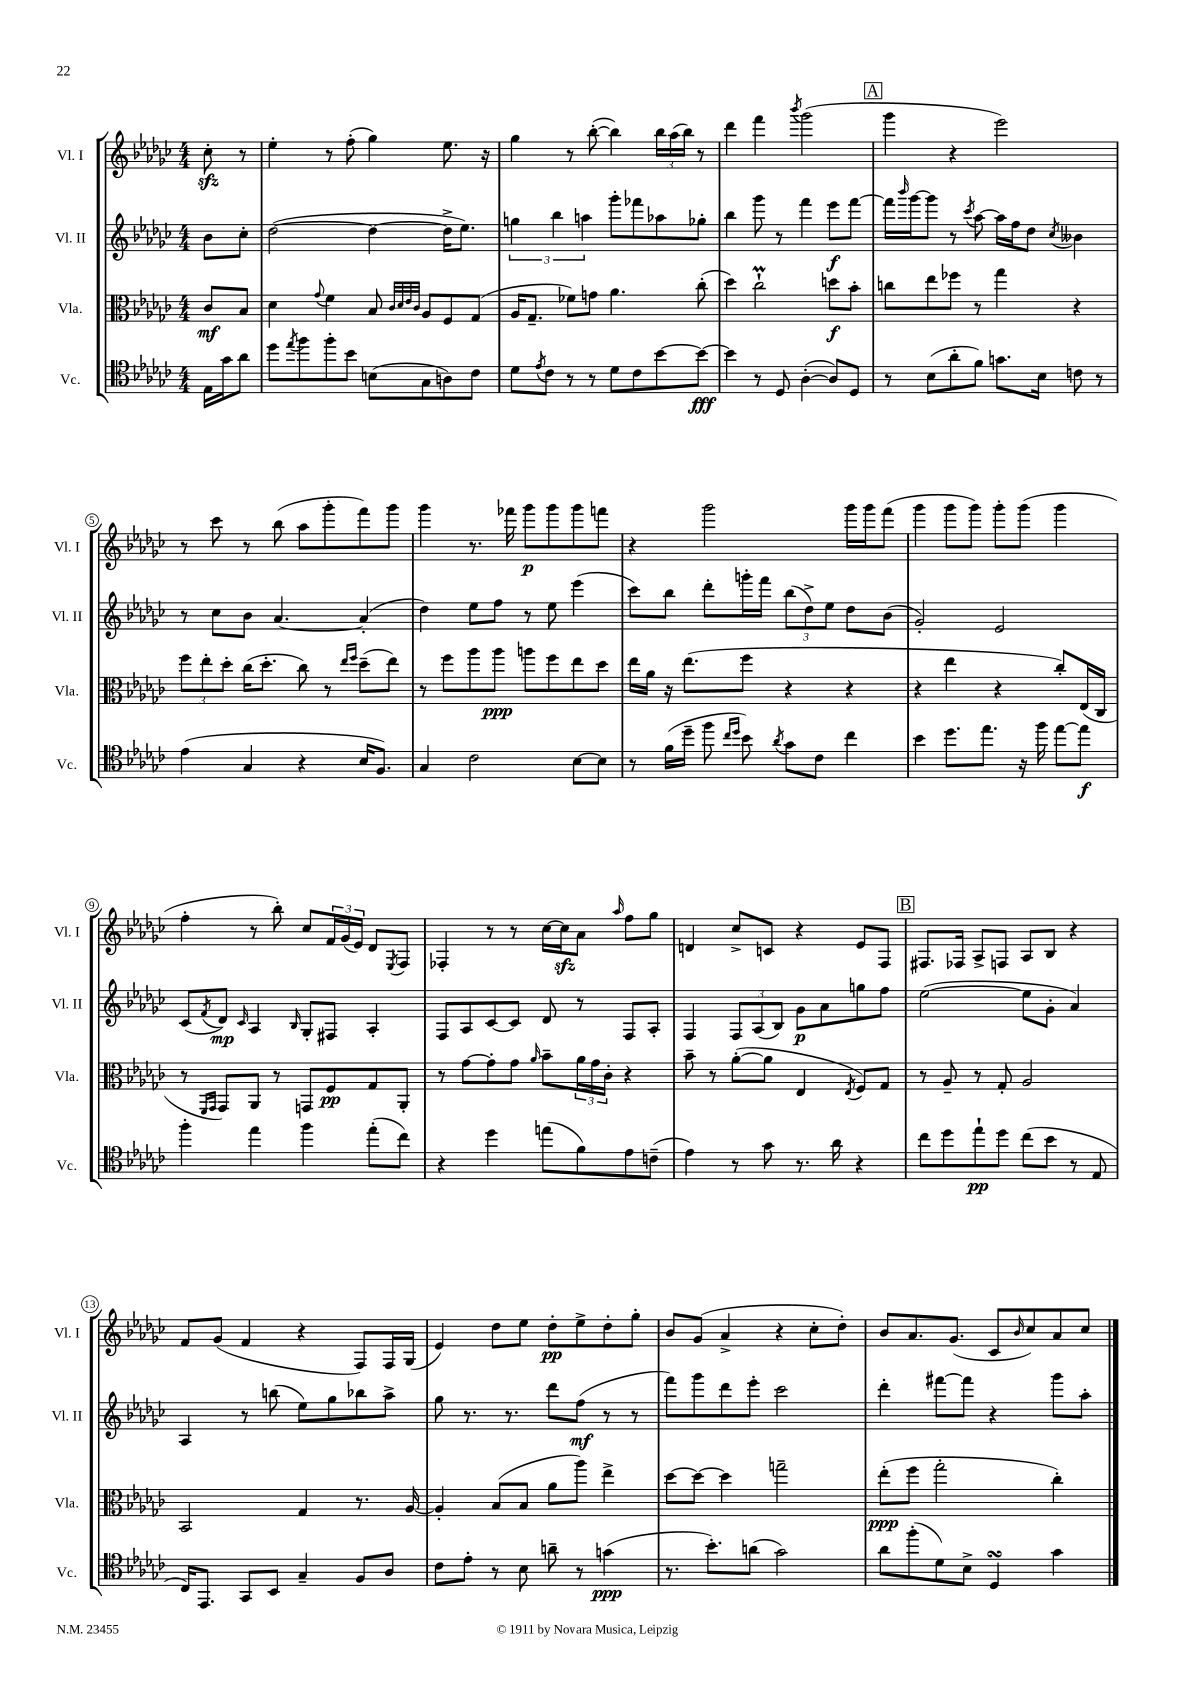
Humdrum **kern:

**kern	**kern	**kern	**kern
*staff4	*staff3	*staff2	*staff1
*clefC4	*clefC3	*clefG2	*clefG2
*k[b-e-a-d-g-c-]	*k[b-e-a-d-g-c-]	*k[b-e-a-d-g-c-]	*k[b-e-a-d-g-c-]
*M4/4	*M4/4	*M4/4	*M4/4
16E-\LL	8c-/L	8b-\L	8cc-'\
16g-\J	.	.	.
8a-\J	8B-/J	8cc-'\J	8r
=	=	=	=
8dd-\L	4d-\	([2dd-\	4ee-'\
8qee-/	.	.	.
8ff\	.	.	.
.	8qqg-/	.	.
8ff'\	4f\	.	8r
8b-\J	.	.	(8ff'\
(8B\L	8B-/	4dd-\_	4gg-\)
.	32qqc-/LLL	.	.
.	32qqd-/	.	.
.	32qqe-/	.	.
.	32qqc-/JJJ	.	.
8G-\	8A-/L	.	.
8A\)	8F/	16dd-^\]LK	8.ee-\
.	.	8.ee-\J)	.
8c-\J	(8G-/J	.	.
.	.	.	16r
=	=	=	=
8d-\L	16A-/LK	6gg\	4gg-\
.	8.G-~/J	.	.
8qe-/	.	.	.
8c-\J	.	.	.
.	.	6bb-\	.
8r	8f-\L)	.	8r
.	.	6aa\	.
8r	8g\J	.	([8bb-'\
8d-\L	4.a-\	8ggg-'\L	4bb-\])
8c-\	.	8fff-\	.
[8b-\	.	8aa-\	24bb-\LL
.	.	.	(24aa-\
.	.	.	24bb-\JJ)
8b-\_J	(8cc-'\	8gg-'\J	8r
=	=	=	=
4b-\]	4dd-\)	4bb-\	4ddd-\
8r	2cc-`\	8ggg-\	4fff\
8D-/	.	8r	.
.	.	.	8qbbb-/
([4A-'\	.	4fff\	(2ggg-\
8A-/]L)	8dd\L	8eee-\L	.
8D-/J	8b-'\J	[8fff\J	.
=	=	=	=
8r	8cc\L	16fff\]LL	4ggg-\
.	.	16qqbbb-/	.
.	.	[16ggg-\J	.
(8B-\L	8ee-\	8ggg-\]J	.
8a-'\	8ff-\J	8r	4r
.	.	8qccc-/	.
8f\J)	8r	[8aa-\	.
8.g\L	4gg-\	16aa-\]LL	2eee-\)
.	.	16ff\J	.
.	.	8dd-\J	.
16B-\Jk	.	.	.
.	.	8qcc-/	.
8c\	4r	4b--\	.
8r	.	.	.
=	=	=	=
(4e-\	12ff\L	8r	8r
.	12ee-'\	.	.
.	.	8cc-\L	8ccc-\
.	12dd-'\J	.	.
4G-/	(16cc-\LK	8b-\J	8r
.	8.dd-'\J	.	.
.	.	[4.a-/	(8bb-\
4r	8cc-\)	.	8aa-\L
.	8r	.	8ggg-'\
.	16qqee-/LL	.	.
.	16qqff/JJ	.	.
16B-/LK	(8dd-~\L	(4a-'/]	8fff\)
8.F/J)	.	.	.
.	8ee-\J)	.	8ggg-\J
=	=	=	=
4G-/	8r	4dd-\)	4ggg-\
.	8ff\L	.	.
2c-\	8aa-\	8ee-\L	8.r
.	8aa-\J	8ff\J	.
.	.	.	16fff-\
.	8aa\L	8r	8ggg-\L
.	8ff\	8ee-\	8ggg-\
[8B-\L	8ee-\	(4eee-\	8ggg-\
8B-\]J	8dd-\J	.	8fff\J
=	=	=	=
8r	16ee-\LL	8ccc-\L)	4r
.	16a-\JJ	.	.
(16f\LL	16r	8bb-\J	.
16dd-~\JJ	(8.ee-\L	.	.
8ff\	.	8ddd-'\L	2ggg-\
16qqcc-/LL	.	.	.
16qqdd-/JJ	.	.	.
8b-\)	8ff\J	16ggg'\L	.
.	.	16fff\JJ	.
8qa-/	.	.	.
8g-\L	4r	(12bb-\L	.
.	.	12dd-^\)	.
8c-\J	.	.	.
.	.	12ee-\J	.
4cc-\	4r	8dd-\L	16ggg-\LL
.	.	.	16ggg-\J
.	.	(8b-\J	(8fff\J
=	=	=	=
4b-\	4r	2g-'/)	4ggg-\
8.dd-\L	4ee-\	.	8ggg-\L
.	.	.	8ggg-\J)
8.ee-\J	.	.	.
.	4r	2e-/	8ggg-'\L
16r	.	.	(8ggg-\J
16ff\	.	.	.
[8ee-\L	8cc-'/L)	.	4ggg-\
8ee-\]J	(16E-/L	.	.
.	16C-/JJ	.	.
=	=	=	=
4ff'\	8r	(8c-/L	4ff'\
.	16qqFF/LL	.	.
.	16qqGG-/JJ	8qf/	.
.	8GG-/L)	8d-/J)	.
.	.	16qqc-/	.
4ee-\	8AA-/J	4A-/	8r
.	8r	.	8bb-'\)
.	.	16qqB-/	.
4ff\	8GG/L	8G-'/L	8cc-/L
.	8F/	8F#/J	24f/L
.	.	.	(24g-/
.	.	.	24e-/JJ)
(8ee-'\L	8G-/	4A-'/	8d-/L
.	.	.	8qE-/
8cc-\J)	8AA-'/J	.	8F/J
=	=	=	=
4r	8r	8F/L	4F-'/
.	[8g-\L	8A-/	.
4dd-\	8g-'\]	[8c-/	8r
.	8g-\J	8c-/]J	8r
.	16qqa-/	.	.
(8ee\L	8b-~\L	8d-/	[16cc-\LL
.	.	.	16cc-\]J
8f\)	24a-\L	8r	8a-\J
.	24g-\	.	.
.	24c-'\JJ	.	.
.	.	.	16qqaa-/
8e-\	4r	8F/L	8ff\L
(8c~\J	.	8A-'/J	8gg-\J
=	=	=	=
4e-\)	8b-~\	4F/	4d/
.	8r	.	.
8r	([8a-'\L	12F/L	8cc-^/L
.	.	(12A-/	.
8g-\	8a-\]J	.	8c/J
.	.	12B-/J)	.
8.r	4E-/	8g-\L	4r
.	.	8a-\	.
16a-\	.	.	.
.	8qE-/	.	.
4r	8F/L)	8gg\	8e-/L
.	8G-/J	8ff\J	8F/J
=	=	=	=
8cc-\L	8r	([2ee-\	8.F#/L
8dd-\	8A-~/	.	.
.	.	.	16F-/Jk
8ee-`\	8r	.	8A-^/L
8dd-\J	8G-'/	.	8F/J
(8cc-\L	2A-/	8ee-\]L	8A-/L
8b-\J	.	8g-'\J	8B-/J
8r	.	4a-/)	4r
8E-/	.	.	.
=	=	=	=
16C-/LK)	2BB-/	4A-/	8f/L
8.EE-/J	.	.	.
.	.	.	(8g-/J
8GG-/L	.	8r	4f/
8BB-/J	.	(8bb\	.
4G-~/	4G-/	8ee-\L)	4r
.	.	8gg-\	.
8F/L	8.r	8bb-\	8F/L)
8A-/J	.	8aa-^\J	16F/L
.	[16A-/	.	(16G-/JJ
=	=	=	=
8c-\L	4A-'/]	8gg-\	4e-/)
8e-'\J	.	8.r	.
8r	(8B-/L	.	8dd-\L
.	.	8.r	.
8B-\	8B-/J	.	8ee-\J
8a~\	8a-\L	8ddd-\L	8dd-'\L
8r	8aa-\J)	(8ff\J	8ee-^\
(4g\	4ee-^\	8r	8dd-'\
.	.	8r	8gg-'\J
=	=	=	=
8.r	[8dd-\L	8fff\L)	8b-/L
.	8dd-\_J	8ggg-\	(8g-/J
8.b-'\L)	.	.	.
.	4dd-\]	8ddd-\	4a-^/
(8a\J	.	8eee-'\J	.
2g-\)	2gg~\	2ccc-\	4r
.	.	.	8cc-'\L
.	.	.	8dd-'\J)
=	=	=	=
8a-\L	(8ee-'\L	4ddd-'\	8b-/L
(8ff'\	8ff\J	.	8.a-/
8d-\)	2gg-'\	[8fff#\L	.
.	.	.	(8.g-/J
8B-^\J	.	8fff#\]J	.
4D-/	.	4r	8c-/L
.	.	.	16qqb-/
.	.	.	8cc-/)
4g-\	4cc-'\)	8ggg-\L	8a-/
.	.	8aa-'\J	8cc-/J
==	==	==	==
*-	*-	*-	*-
